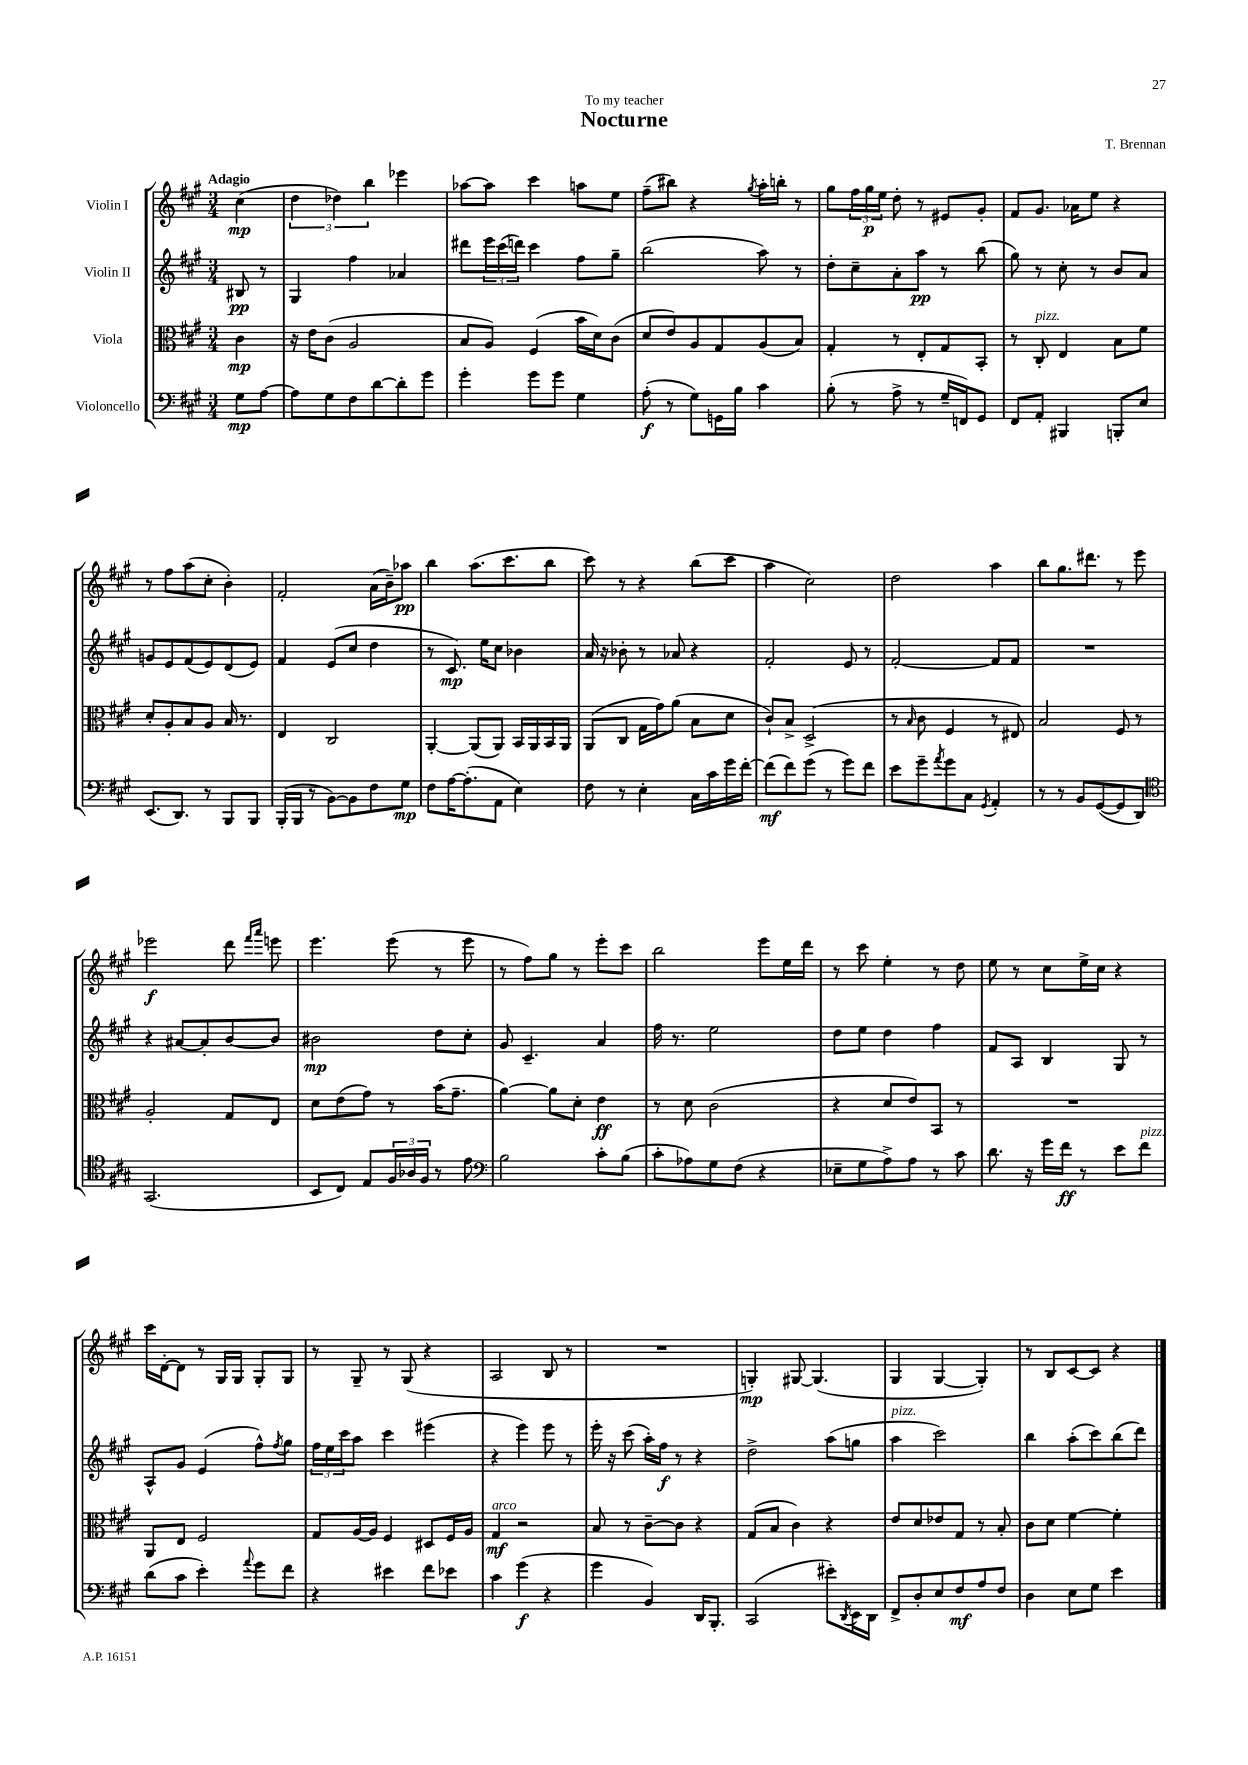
\header { title = "Nocturne" composer = "T. Brennan" dedication = "To my teacher" }
<<
\new StaffGroup <<
\new Staff = "s0" \with { instrumentName = "Violin I" } {
    \clef treble \key a \major \numericTimeSignature \time 3/4 \partial 4 \tempo "Adagio"
    cis''4\mp( |
    \tuplet 3/2 { d''4 des''4) b''4 } ees'''4 |
    aes''8~ aes''8 cis'''4 a''8 e''8 |
    fis''8--( bis''8) r4 \acciaccatura { gis''8 } a''16-. b''16-. r8 |
    gis''8 \tuplet 3/2 { fis''16 gis''16\p e''16 } d''8-. r8 eis'8 gis'8-. |
    fis'8 gis'8. aes'16 e''8 r4 |
    r8 fis''8 a''8( cis''8-. b'4-.) |
    fis'2-. a'16( b'16--) aes''8\pp |
    b''4 a''8.( cis'''8. b''8 |
    cis'''8) r8 r4 b''8( cis'''8 |
    a''4 cis''2) |
    d''2 a''4 |
    b''8 gis''8. dis'''8. r8 e'''8 |
    ees'''2\f d'''8 \grace { fis'''16 a'''16 } e'''8 |
    e'''4. e'''8( r8 e'''8 |
    r8 fis''8) gis''8 r8 e'''8-. cis'''8 |
    b''2 e'''8 e''16 d'''16 |
    r8 cis'''8 e''4-. r8 d''8 |
    e''8 r8 cis''8 e''16-> cis''16 r4 |
    cis'''16 d'16~-. d'8 r8 gis16 gis16 gis8-. gis8 |
    r8 gis8-- r8 gis8( r4 |
    a2 b8 r8 |
    R2. |
    g4-.\mp) gis8~ gis4.( |
    gis4 gis4~ gis4-.) |
    r8 b8 cis'8~ cis'8 r4 \bar "|." |
}
\new Staff = "s1" \with { instrumentName = "Violin II" } {
    \clef treble \key a \major \numericTimeSignature \time 3/4 \partial 4
    bis8\pp r8 |
    gis4 fis''4 aes'4 |
    dis'''8 \tuplet 3/2 { e'''16 cis'''16( d'''16) } cis'''4 fis''8 gis''8-- |
    b''2( a''8) r8 |
    d''8-. cis''8-- a'8-. a''8\pp r8 b''8( |
    gis''8) r8 cis''8-. r8 b'8 a'8 |
    g'8 e'8 fis'8( e'8) d'8( e'8) |
    fis'4 e'8( cis''8 d''4 |
    r8 cis'8.\mp) e''16 cis''8 bes'4 |
    a'16 r16 bes'8-. r8 aes'8 r4 |
    fis'2-. e'8 r8 |
    fis'2~-. fis'8 fis'8 |
    R2. |
    r4 ais'8~ ais'8-. b'8~ b'8 |
    bis'2\mp d''8 cis''8-. |
    gis'8 cis'4.-- a'4 |
    fis''16 r8. e''2 |
    d''8 e''8 d''4 fis''4 |
    fis'8 a8 b4 gis8 r8 |
    a8-^ gis'8 e'4( fis''8-^) \acciaccatura { fis''8 } gis''8 |
    \tuplet 3/2 { fis''16 e''16 cis'''16 } a''8 cis'''4 eis'''4( |
    r4 e'''4) e'''8 r8 |
    e'''16-. r16 cis'''8( a''16-.) fis''16\f r8 r4 |
    d''2-> a''8( g''8 |
    a''4^\markup { \italic "pizz." } cis'''2) |
    b''4 a''8-.( cis'''8) b''8( d'''8) \bar "|." |
}
\new Staff = "s2" \with { instrumentName = "Viola" } {
    \clef alto \key a \major \numericTimeSignature \time 3/4 \partial 4
    cis'4\mp |
    r16 e'16 cis'8( a2 |
    b8 a8) fis4( b'16 d'16) cis'8( |
    d'8 e'8) a8 gis8 a8( b8) |
    gis4-. r8 e8-. gis8 b,8-. |
    r8 cis8-.^\markup { \italic "pizz." } e4 b8 fis'8 |
    d'8-. a8-. b8 a8 b16 r8. |
    e4 cis2 |
    a,4~-. a,8( a,8) b,16 a,16 b,16 a,16 |
    a,8( cis8 gis16 gis'16) a'8( b8 d'8 |
    cis'8-!) b8-> d2->( |
    r8 \grace { b16 } cis'8 fis4 r8 eis8) |
    b2 fis8 r8 |
    a2-. gis8 e8 |
    d'8 e'8( gis'8) r8 b'16( gis'8.-- |
    a'4~) a'8 d'8-. e'4\ff |
    r8 d'8 cis'2( |
    r4 d'8 e'8) b,8 r8 |
    R2. |
    a,8 e8 fis2 |
    gis8 a16~ a16 fis4 dis8 fis16 a16 |
    gis4\mf^\markup { \italic "arco" } r2 |
    b8 r8 cis'8~-- cis'8 r4 |
    gis8( b8 cis'4) r4 |
    e'8 d'8 ees'8 gis8 r8 b8-. |
    cis'8 d'8 fis'4~ fis'4-. \bar "|." |
}
\new Staff = "s3" \with { instrumentName = "Violoncello" } {
    \clef bass \key a \major \numericTimeSignature \time 3/4 \partial 4
    gis8\mp a8~ |
    a8 gis8 fis8 d'8~ d'8-. gis'8 |
    gis'4-. gis'8 gis'8 gis4 |
    a8-.\f( r8 gis8) g,16 b16 cis'4 |
    b8-.( r8 a8-> r8 gis16-- f,16) gis,8 |
    fis,8 a,8-. bis,,4 b,,8-. e8 |
    e,8.( d,8.) r8 b,,8 b,,8 |
    b,,16-.( b,,16 r8 b,8~) b,8 fis8 gis8\mp |
    fis8 a16~ a8.-.( a,8 e4) |
    fis8 r8 e4-. cis16 cis'16 gis'16 fis'16~-. |
    fis'8\mf( fis'8) gis'8( r8 gis'8) fis'8 |
    e'8 gis'8-- \acciaccatura { a'8 } gis'8 cis8 \acciaccatura { gis,8 } a,4-. |
    r8 r8 b,8 gis,8~( gis,8 d,8) |
    \clef tenor gis,2.( |
    b,8 cis8) e8 \tuplet 3/2 { fis16 aes16 fis16 } r8 e'8 |
    \clef bass b2 cis'8-. b8( |
    cis'8-. aes8) gis8 fis8( r4 |
    ees8-- gis8 a8->) a8 r8 cis'8 |
    d'8. r16 gis'16 fis'16\ff r8 e'8 fis'8^\markup { \italic "pizz." } |
    d'8( cis'8 e'4-.) \appoggiatura { a'8 } gis'8 fis'8 |
    r4 eis'4 fis'8 ees'8 |
    cis'4 gis'4\f( r4 |
    gis'4 b,4) d,16 b,,8.-. |
    cis,2( eis'8-.) \acciaccatura { d,8 } e,16 d,16 |
    fis,8-> d8-. e8 fis8\mf a8 fis8 |
    d4 e8 gis8 e'4 \bar "|." |
}
>>
>>
\layout { \context { \Score \remove "Bar_number_engraver" } }
